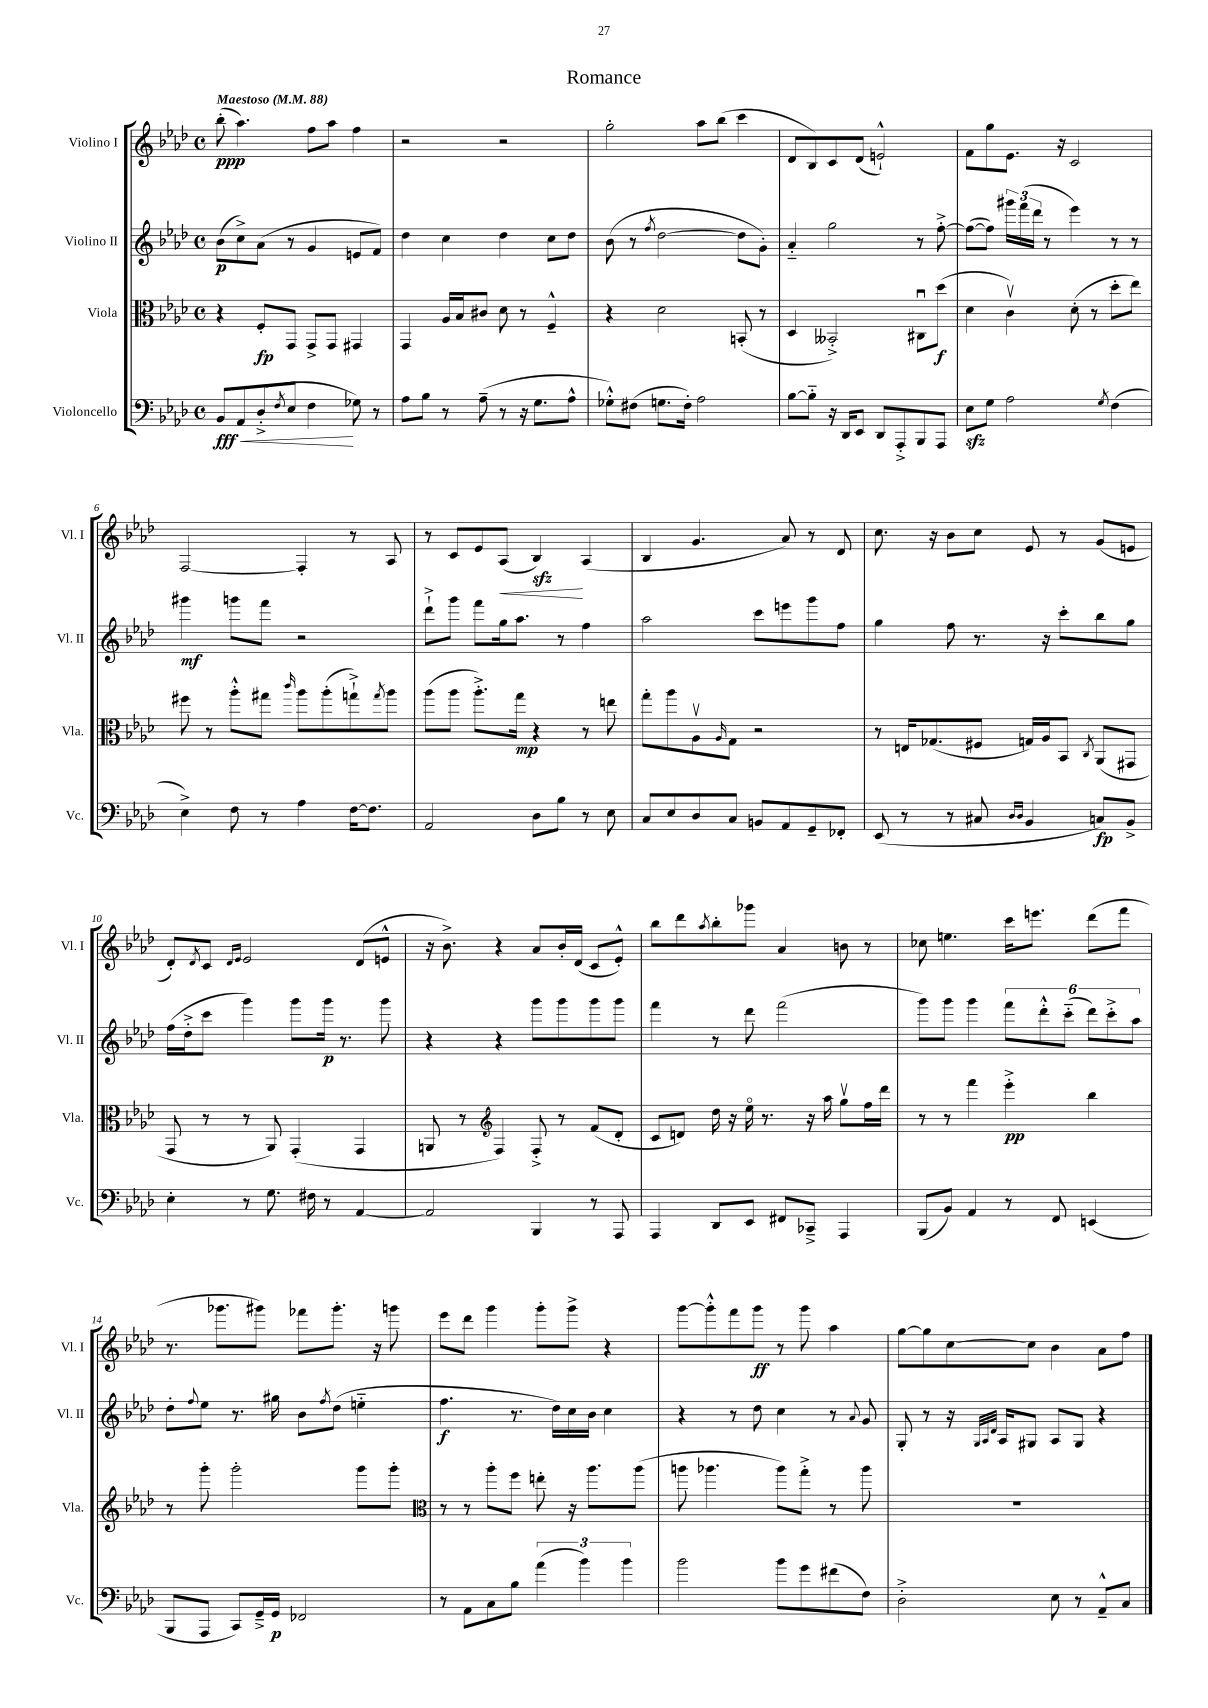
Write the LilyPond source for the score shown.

\header { title = "Romance" }
<<
\new StaffGroup <<
\new Staff = "s0" \with { instrumentName = "Violino I" shortInstrumentName = "Vl. I" } {
    \clef treble \key aes \major \defaultTimeSignature \time 4/4 \tempo "Maestoso" 4 = 88
    bes''8-.\ppp( aes''4.) f''8 aes''8 f''4 |
    r2 r2 |
    g''2-. aes''8 bes''8( c'''4 |
    des'8 bes8) c'8 des'8( e'2-!-^) |
    f'8 g''8 ees'8. r16 c'2 |
    f2~ f4-. r8 aes8 |
    r8 c'8 ees'8 aes8\<( bes4\sfz\!) aes4( |
    bes4 g'4. aes'8) r8 des'8 |
    c''8. r16 bes'8 c''8 ees'8 r8 g'8( e'8 |
    des'8-.) \acciaccatura { des'8 } c'8 \grace { des'16 ees'16 } ees'2 des'8( e'8-^ |
    r16 bes'8.->) r4 aes'8 bes'16-. des'16( c'8 ees'8-.-^) |
    bes''8 des'''8 \acciaccatura { aes''8 } bes''8-. ges'''8 aes'4 b'8 r8 |
    ces''8 e''4. c'''16 e'''8. des'''8( f'''8 |
    r8. ges'''8. gis'''8) fes'''8 gis'''8.-. r16 g'''8 |
    ees'''8 des'''8 g'''4 g'''8-. g'''8-> r4 |
    g'''8~ g'''8-.-^ f'''8 g'''8\ff r8 g'''8 aes''4 |
    g''8~ g''8 c''8~ c''8 bes'4 aes'8 f''8 \bar "|." |
}
\new Staff = "s1" \with { instrumentName = "Violino II" shortInstrumentName = "Vl. II" } {
    \clef treble \key aes \major \defaultTimeSignature \time 4/4
    bes'8\p( c''8->) aes'8( r8 g'4 e'8 f'8) |
    des''4 c''4 des''4 c''8 des''8 |
    bes'8( r8 \acciaccatura { f''8 } des''2~ des''8 g'8-.) |
    aes'4-_ g''2 r8 f''8~-.-> |
    f''8~( f''8) \tuplet 3/2 { gis'''16 f'''16( des'''16 } r8 ees'''4) r8 r8 |
    gis'''4\mf g'''8 f'''8 r2 |
    des'''8-!-> g'''8 f'''8 g''16 aes''8. r8 f''4 |
    aes''2 c'''8 e'''8 g'''8 f''8 |
    g''4 f''8 r8. r16 c'''8-. bes''8 g''8 |
    f''16( des''16-.-> c'''8 g'''4) g'''8 g'''16\p r8. g'''8 |
    r4 r4 g'''8 g'''8 g'''8 g'''8 |
    f'''4 r8 des'''8 f'''2( |
    g'''8) g'''8 g'''4 \tuplet 6/4 { f'''8 des'''8-.-^ c'''8-_( des'''8) c'''8-.-> aes''8 } |
    des''8-. \appoggiatura { f''8 } ees''8 r8. gis''16 bes'8 \acciaccatura { f''8 } des''8( e''4-_ |
    f''4.\f r8. des''16) c''16 bes'16 c''4 |
    r4 r8 des''8 c''4 r8 \appoggiatura { aes'8 } g'8 |
    g8-. r8 r16 \grace { g32 aes32 des'32 } aes16 gis8 aes8 gis8 r4 \bar "|." |
}
\new Staff = "s2" \with { instrumentName = "Viola" shortInstrumentName = "Vla." } {
    \clef alto \key aes \major \defaultTimeSignature \time 4/4
    r4 f8-.\fp g,8 g,8-> g,8 gis,4 |
    g,4 aes16 bes16 cis'8 des'8 r8 f4---^ |
    r4 des'2 b,8-.( r8 |
    des4 beses,2-.->) cis8\downbow des''8\f( |
    des'4 c'4\upbow) des'8-.( r8 des''8-. ees''8) |
    fis''8 r8 aes''8-.-^ gis''8 \grace { c'''16 } aes''8 aes''8-.( g''8-!->) \acciaccatura { g''8 } aes''8 |
    aes''8( aes''8 aes''8.-.->) g''16\mp r4 r8 e''8 |
    g''8-. aes''8 aes8\upbow \grace { aes16 } g8 r2 |
    r8 e16 ges8.( fis8 g16) aes16 bes,8 \acciaccatura { c8 } aes,8( gis,8 |
    g,8 r8 r8 aes,8) g,4-.( g,4 |
    a,8 r8 \clef treble f4) f8-.-> r8 f'8( des'8-. |
    c'8 d'8) des''16 r16 ees''16\flageolet r8. r16 aes''16 g''8\upbow f''16 des'''16 |
    r8 r8 f'''4 ees'''4-.->\pp bes''4 |
    r8 g'''8-. g'''2-. g'''8 g'''8-. |
    \clef alto r8 r8 aes''8-. f''8 e''8-. r16 aes''8. aes''8( |
    a''8 aes''4. aes''8) g''8-.-> r8 aes''8 |
    R1 \bar "|." |
}
\new Staff = "s3" \with { instrumentName = "Violoncello" shortInstrumentName = "Vc." } {
    \clef bass \key aes \major \defaultTimeSignature \time 4/4
    bes,8\fff\< aes,8 des8-.->( \acciaccatura { f8 } ees8 f4\! ges8) r8 |
    aes8 bes8 r8 aes8--( r8 r16 g8. aes8-^ |
    ges8-.-^) fis8( g8. fis16-.) aes2 |
    bes8~ bes8-_ r16 des,16 ees,8 des,8 aes,,8-.-> bes,,8 aes,,8 |
    ees8\sfz g8 aes2 \acciaccatura { g8 } f4( |
    ees4->) f8 r8 aes4 f16~ f8. |
    aes,2 des8 bes8 r8 ees8 |
    c8 ees8 des8 c8 b,8 aes,8 g,8-- fes,8-. |
    ees,8( r8 r8 cis8 \grace { des16 des16 } bes,4 c8\fp) bes,8-> |
    ees4-. r8 g8. fis16 r8 aes,4~ |
    aes,2 bes,,4 r8 aes,,8 |
    aes,,4 des,8 ees,8 fis,8 ces,8---> aes,,4 |
    bes,,8( bes,8) aes,4 r8 f,8 e,4( |
    bes,,8 aes,,8 c,8) g,16---> g,16\p fes,2 |
    r8 aes,8 c8 bes8 \tuplet 3/2 { aes'4( bes'4) bes'4 } |
    bes'2 bes'8 g'8 fis'8( f8) |
    des2-.-> ees8 r8 aes,8---^ c8 \bar "|." |
}
>>
>>
